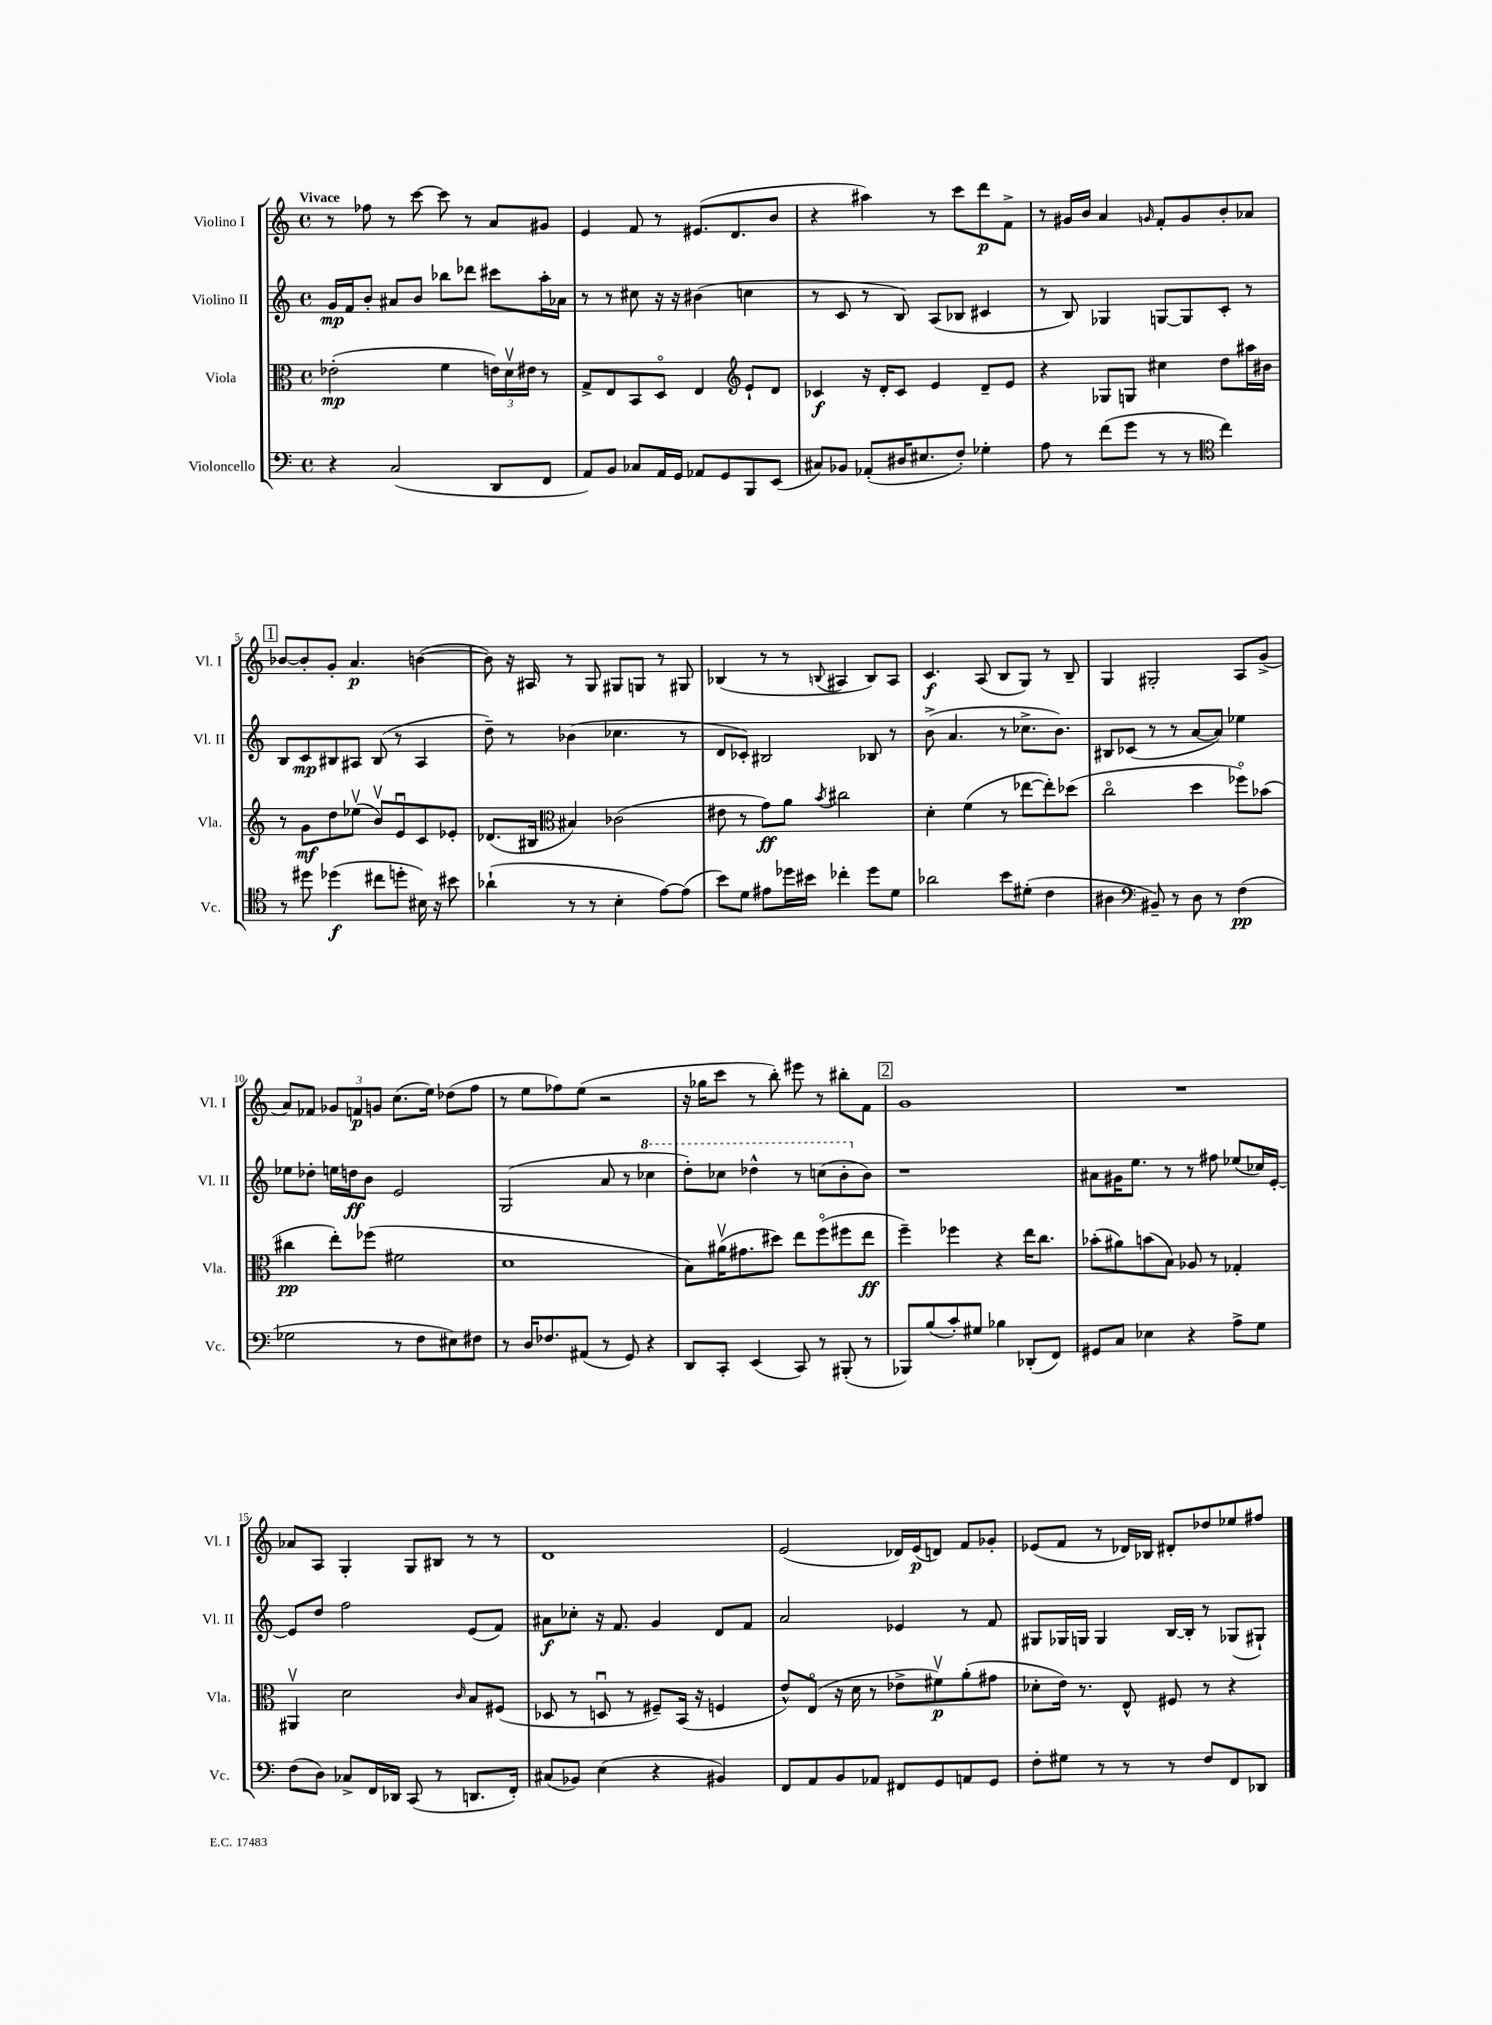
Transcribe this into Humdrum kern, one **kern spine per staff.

**kern	**kern	**kern	**kern
*staff4	*staff3	*staff2	*staff1
*clefF4	*clefC3	*clefG2	*clefG2
*k[]	*k[]	*k[]	*k[]
*M4/4	*M4/4	*M4/4	*M4/4
*met(c)	*met(c)	*met(c)	*met(c)
4r	(2e-'	16g	8r
.	.	16f	.
.	.	8b'	8ff-
(2C	.	8a#	8r
.	.	8b	[8ccc
.	4f	8bb-	8ccc]
.	.	8ddd-	8r
8DD	24e)	8ccc#	8a
.	24dv	.	.
.	24e#	.	.
8FF	8r	16aa'	8g#
.	.	16a-	.
=	=	=	=
8AA)	8G^	8r	4e
8BB	8E	8r	.
8C-	8BB	8cc#	8f
16AA	8Do	16r	8r
16GG	.	16r	.
8AA-	4E	(4b#	(8.e#
8GG	.	.	.
.	.	.	8.d
*	*clefG2	*	*
8BBB	8e`	4cc	.
(8EE	8d	.	8b
=	=	=	=
8C#)	4c-	8r	4r
8BB-	.	8c	.
(8AA-'	16r	8r	4aa#)
.	16d'	.	.
16D#	8c-	8B)	.
8.E#	.	.	.
.	4e	(8A	8r
8F')	.	8B-	8ccc
4G-'	8d~	4c#	8ddd
.	8e	.	8f^
=	=	=	=
8A	4r	8r	8r
8r	.	8B)	16g#
.	.	.	16b
(8f	8G-	4G-	4a
8g	8G	.	.
.	.	.	16qqg
8r	4cc#	[8G	8f'
8r	.	8G]	8g
*clefC4	*	*	*
4cc)	8dd	8c'	8b'
.	16aa#	8r	8a-
.	16b#	.	.
=	=	=	=
8r	8r	8B	[8b-
8dd#	8g	8c	8b-']
(4dd-	8dd	8B#	8g'
.	(8ee-v	8A#	4.a
8cc#	8bv)	(8B#	.
8dd'	8eu	8r	.
16B#)	8c	4A#	([4b
16r	.	.	.
8b#	8e-'	.	.
=	=	=	=
(4a-`	(8.d-	8dd~)	8b])
.	.	8r	16r
.	16B#	.	16A#
*	*clefC3	*	*
8r	4B#)	(4b-	8r
8r	.	.	8G
4B'	(2c-	4.cc-	8G#
.	.	.	8G
[8e)	.	.	8r
(8e]	.	8r	8G#
=	=	=	=
8b)	8e#	8d	(4B-
8d	8r	8c-')	.
8e#	8g)	2B#	8r
16dd-	8a	.	8r
16b#	.	.	.
.	8qb	.	8qqB
4cc-'	2cc#	.	4A#
8dd-	.	8B-	8B)
8d	.	8r	8A#
=	=	=	=
2a-	4d'	(8b^	4.c
.	.	4.a	.
.	(4f	.	.
.	.	.	(8A
8b	8r	8r	8B
(8d#'	[8ee-	8.cc-^	8G)
4c	8ee-'])	.	8r
.	.	8.b)	.
.	(8dd-	.	8B~
=	=	=	=
4A#	2cco	8B#	4G
.	.	(8c-	.
*clefF4	*	*	*
8BB#~)	.	8r	2G#'
8r	.	8r	.
8D	4dd	[8a	.
8r	.	8a])	.
(4F	8ff-o)	4ee-	8A
.	(8b-	.	(8g^
=	=	=	=
2G-	4cc#	8ee-	8a)
.	.	8dd-'	8f-
.	8ee')	16ee	12g-
.	.	16dd	.
.	.	.	12f
.	(8ff-	8b	.
.	.	.	12g
8r	2f#	2e	(8.cc
8F	.	.	.
.	.	.	16ee)
8E#)	.	.	(8dd-
8F#	.	.	8ff
=	=	=	=
8r	1d	(2G	8r
16D	.	.	8ee
8.F-	.	.	.
.	.	.	8ff-)
(8AA#	.	.	(8ee
8r	.	8a	2r
8GG)	.	8r	.
4r	.	4ccc-	.
=	=	=	=
8DD	8B)	8ddd')	16r
.	.	.	16gg-
8CC'	(16a#v	8ccc-	8ccc
.	8.g#	.	.
(4EE	.	4ddd-^^	8r
.	8dd#)	.	8bb')
8CC)	8ee	8r	8eee#
8r	(8ffo	(8ccc	8r
(8BBB#'	8ff#	8bb'	8bb#'
8r	8ee	8b)	8f
=	=	=	=
8BBB-)	4ff~)	1r	1g
(8B	.	.	.
8c')	4ff-	.	.
8G#	.	.	.
4B-	4r	.	.
(8DD-'	16ee	.	.
.	8.cc	.	.
8FF)	.	.	.
=	=	=	=
8GG#	(8b-'	8a#	1r
8C	8a#)	16g#	.
.	.	8.ee	.
4E-	(8b	.	.
.	8B)	8r	.
4r	8A-	8r	.
.	8r	8ff#	.
8A^	4G-'	(8ee-	.
8G	.	16cc-)	.
.	.	[16e'	.
=	=	=	=
(8F	4AA#v	8e]	8a-
8D)	.	8dd	8A
8C-^	2d	2ff	4G'
16FF	.	.	.
16DD-	.	.	.
(8CC	.	.	8G
8r	.	.	8B#
.	16qqc	.	.
8.DD	8B	(8e	8r
.	(8F#	8f)	8r
16FF')	.	.	.
=	=	=	=
(8C#	8D-	8a#	1d
8BB-)	8r	8cc-'	.
(4E	8Du	16r	.
.	.	8.f	.
.	8r	.	.
4r	8F#~)	4g	.
.	(16BB	.	.
.	16r	.	.
4BB#)	4F	8d	.
.	.	8f	.
=	=	=	=
8FF	8e^^)	2a	(2e
8AA	(8Eo	.	.
8BB	16r	.	.
.	16d	.	.
8AA-	8r	.	.
8FF#	8e-^	4e-	16d-)
.	.	.	(16e
8GG	8f#v)	.	8d)
8AA	(8a'	8r	8f
8GG	8g#	8f	8g-'
=	=	=	=
8F'	8d-'	8G#	(8e-
8G#	16e)	16G-	8f
.	8.r	16G	.
8r	.	4G	8r
8r	8E^^	.	16d-)
.	.	.	16B-
8r	8F#	[16B	8d#'
.	.	16B']	.
8F	8r	8r	8dd-
8FF	4r	(8G-	8ee-
8DD-	.	8G#`)	8ff#
==	==	==	==
*-	*-	*-	*-
